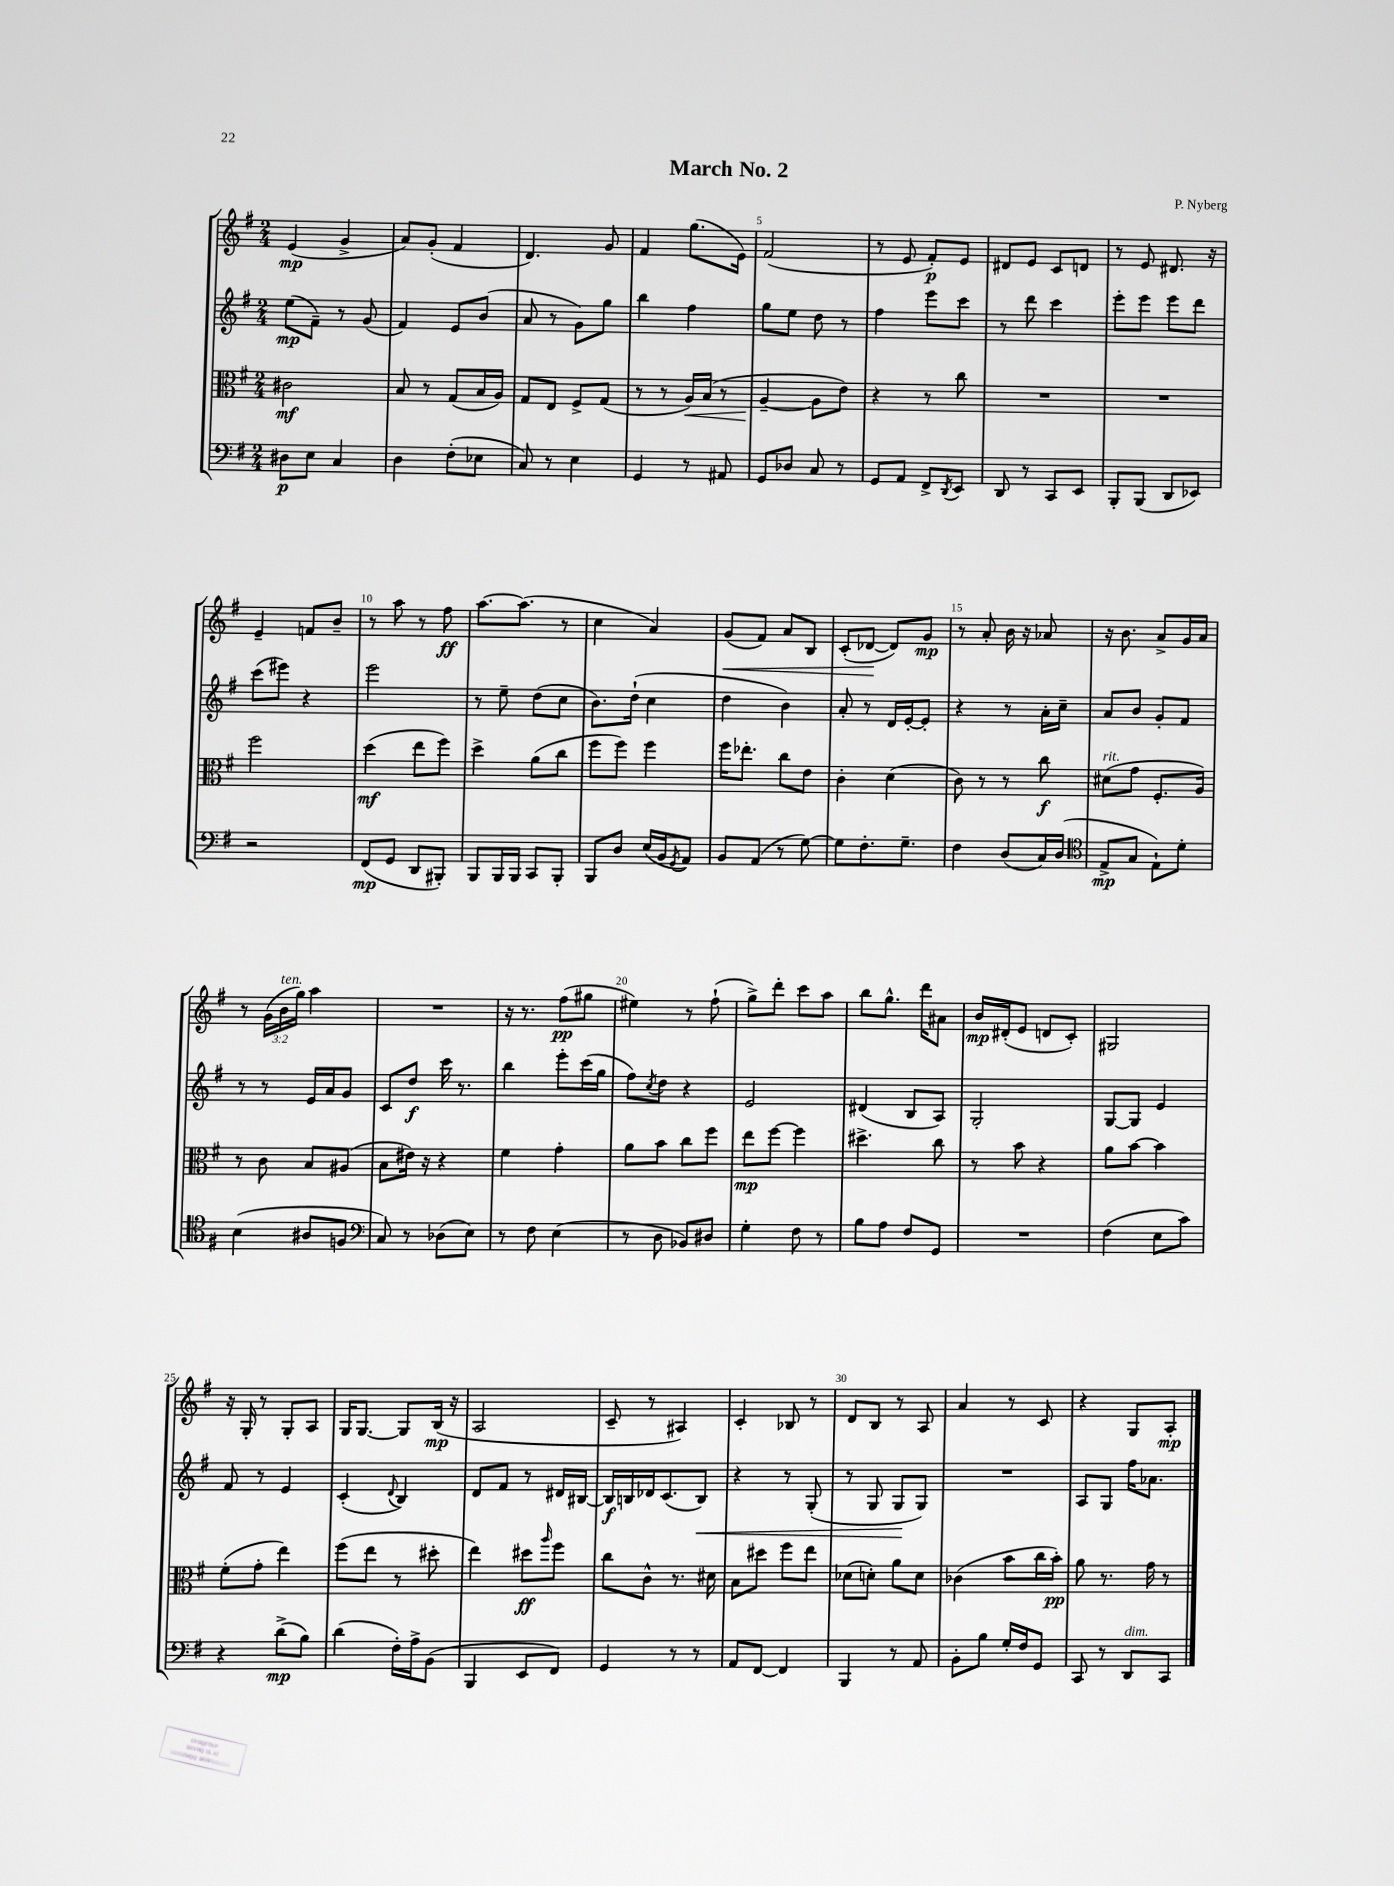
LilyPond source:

\header { title = "March No. 2" composer = "P. Nyberg" }
<<
\new StaffGroup <<
\new Staff = "s0" {
    \clef treble \key g \major \numericTimeSignature \time 2/4 \override Staff.TupletNumber.text = #tuplet-number::calc-fraction-text
    e'4\mp( g'4-> |
    a'8) g'8-.( fis'4 |
    d'4.) g'8 |
    fis'4 g''8.( e'16) |
    fis'2( |
    r8 e'8 fis'8-.\p) e'8 |
    dis'8 e'8 c'8 d'8 |
    r8 e'8 dis'8. r16 |
    e'4-- f'8 b'8-- |
    r8 a''8 r8 fis''8\ff |
    a''8.~ a''8.( r8 |
    c''4 a'4) |
    g'8\<( fis'8) a'8 b8 |
    c'8-.( des'8~\! des'8) g'8\mp |
    r8 a'8-. b'16 r16 aes'8 |
    r16 b'8. a'8-> g'16 a'16 |
    r8 \tuplet 3/2 { g'16( b'16^\markup { \italic "ten." } g''16) } a''4 |
    R2 |
    r16 r8. fis''8\pp( gis''8 |
    eis''4) r8 fis''8-!( |
    g''8->) d'''8-. c'''8 a''8 |
    b''8 g''8.-^ d'''16 ais'8 |
    b'16\mp dis'16-.( e'8 d'8 c'8-.) |
    gis2 |
    r16 g16-. r8 g8-. a8 |
    g16 g8.~ g8 b16\mp( r16 |
    a2 |
    c'8-- r8 ais4) |
    c'4-. bes8 r8 |
    d'8 b8 r8 a8 |
    a'4 r8 c'8 |
    r4 g8 a8-.\mp \bar "|." |
}
\new Staff = "s1" {
    \clef treble \key g \major \numericTimeSignature \time 2/4
    e''8\mp( fis'8--) r8 g'8( |
    fis'4) e'8 b'8( |
    a'8 r8 g'8) g''8 |
    b''4 fis''4 |
    g''8 e''8 d''8 r8 |
    fis''4 e'''8 c'''8 |
    r8 d'''8 c'''4 |
    e'''8-. e'''8 e'''8 d'''8 |
    c'''8( eis'''8) r4 |
    e'''2 |
    r8 e''8-- d''8( c''8 |
    b'8.) d''16-!( c''4 |
    d''4 b'4) |
    a'8-. r8 d'16 e'16~-. e'8-. |
    r4 r8 a'16-. c''16-- |
    a'8 b'8 g'8-. fis'8 |
    r8 r8 e'16 a'16 g'8 |
    c'8 d''8\f c'''16 r8. |
    b''4 e'''8-. c'''16( g''16 |
    fis''8) \acciaccatura { c''8 } d''8 r4 |
    e'2 |
    dis'4( b8 a8) |
    g2-. |
    g8~ g8 e'4 |
    fis'8 r8 e'4 |
    c'4-.( \appoggiatura { d'8 } b4) |
    d'8 fis'8 r8 dis'16 bis16~ |
    bis16\f b16 des'16 c'8.( b8\<) |
    r4 r8 g8-.( |
    r8 g8 g8\! g8) |
    R2 |
    a8 g8 fis''16 aes'8. \bar "|." |
}
\new Staff = "s2" {
    \clef alto \key g \major \numericTimeSignature \time 2/4
    cis'2\mf |
    b8 r8 g8( b16 a16) |
    g8 e8 fis8-> g8( |
    r8 r8 a16\<) b16( r8 |
    a4~--\! a8 e'8) |
    r4 r8 c''8 |
    R2 |
    R2 |
    fis''2 |
    d''4\mf( e''8 fis''8) |
    d''4-> a'8( c''8 |
    fis''8 fis''8) fis''4 |
    fis''16 ees''8.-. c''8 e'8 |
    c'4-. d'4( |
    c'8) r8 r8 c''8\f |
    dis'8^\markup { \italic "rit." }( g'8 fis8.-. a16) |
    r8 c'8 b8 ais8( |
    b8 eis'16) r16 r4 |
    fis'4 g'4-. |
    a'8 b'8 c''8 fis''8 |
    e''8\mp fis''8~ fis''4 |
    dis''4.-> c''8 |
    r8 b'8 r4 |
    a'8 b'8~ b'4 |
    fis'8-.( g'8-. e''4) |
    fis''8( e''8 r8 dis''8-. |
    e''4) dis''8\ff \grace { a''16 } fis''8 |
    c''8 c'8-^ r8. dis'16 |
    b8 dis''8 fis''8 e''8 |
    des'8( d'8-.) a'8 d'8 |
    ces'4( b'8 c''16 b'16-.\pp) |
    a'8 r8. g'16 r8 \bar "|." |
}
\new Staff = "s3" {
    \clef bass \key g \major \numericTimeSignature \time 2/4
    dis8\p e8 c4 |
    d4 fis8-.( ees8 |
    c8) r8 e4 |
    g,4 r8 ais,8 |
    g,8 des8 c8 r8 |
    g,8 a,8 fis,8-> \acciaccatura { d,8 } e,8 |
    d,8 r8 c,8 e,8 |
    b,,8-. b,,8( d,8 ees,8) |
    r2 |
    fis,8\mp( g,8 d,8 bis,,8-.) |
    b,,8 b,,16 b,,16 c,8 b,,8-. |
    b,,8 d8 e16( b,16 \acciaccatura { g,8 } a,8) |
    b,8 a,8( r8 g8~) |
    g8 fis8.-. g8.-- |
    fis4 d8( c16) d16( |
    \clef tenor e8->\mp g8 e8-!) d'8-. |
    b4( ais8 f8 |
    \clef bass c8) r8 des8( e8) |
    r8 fis8 e4( |
    r8 d8 bes,8) dis8 |
    g4-. fis8 r8 |
    b8 a8 fis8 g,8 |
    R2 |
    fis4( e8 c'8) |
    r4 d'8->\mp( b8) |
    d'4( fis16-.) a16-> b,8( |
    b,,4 e,8 fis,8) |
    g,4 r8 r8 |
    a,8 fis,8~ fis,4 |
    b,,4 r8 a,8 |
    b,8-. b8 g16-. fis16 g,8 |
    c,8 r8 d,8^\markup { \italic "dim." } c,8 \bar "|." |
}
>>
>>
\layout { \context { \Score \override BarNumber.break-visibility = ##(#f #t #t) barNumberVisibility = #(every-nth-bar-number-visible 5) } }
